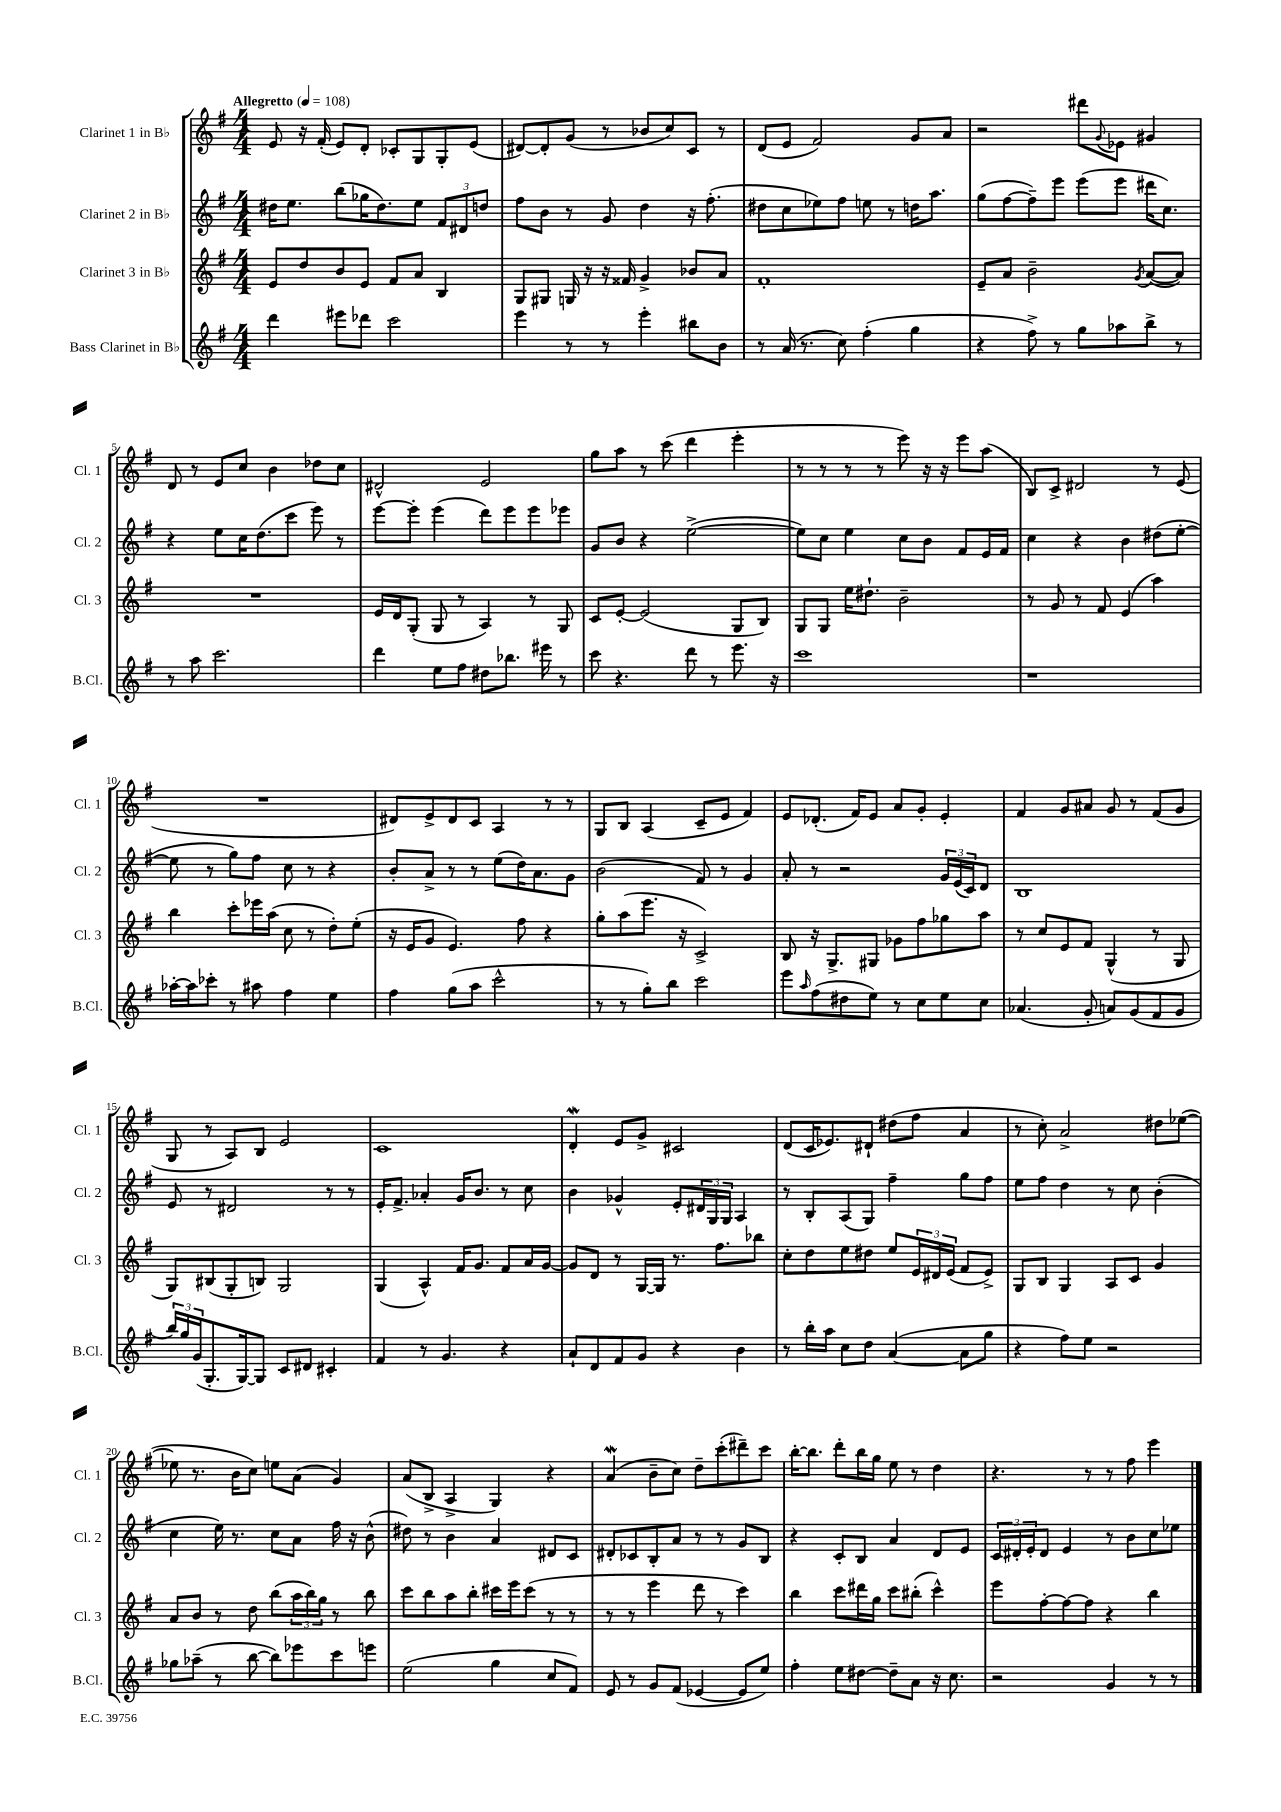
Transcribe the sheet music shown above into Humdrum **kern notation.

**kern	**kern	**kern	**kern
*staff4	*staff3	*staff2	*staff1
*clefG2	*clefG2	*clefG2	*clefG2
*k[f#]	*k[f#]	*k[f#]	*k[f#]
*M4/4	*M4/4	*M4/4	*M4/4
*MM108	*MM108	*MM108	*MM108
4ddd	8e	16dd#	8e
.	.	8.ee	.
.	8dd	.	16r
.	.	.	(16f#'
8eee#	8b	(8bb	8e)
8ddd-	8e	16gg-	8d'
.	.	8.dd#)	.
2ccc	8f#	.	8c-'
.	8a	8ee	8G
.	4B	12f#	8G'
.	.	12d#	.
.	.	.	(8e
.	.	12dd	.
=	=	=	=
4eee	8G	8ff#	[8d#)
.	8G#	8b	8d#']
8r	16G	8r	(8g
.	16r	.	.
8r	16r	8g	8r
.	16f##	.	.
4eee'	4g^	4dd	8b-
.	.	.	8cc)
8bb#	8b-	16r	8c
.	.	(8.ff#'	.
8b	8a	.	8r
=	=	=	=
8r	1f#'	8dd#	(8d
(16a	.	8cc	8e
8.r	.	.	.
.	.	8ee-)	2f#)
8cc)	.	8ff#	.
(4ff#'	.	8ee	.
.	.	8r	.
4gg	.	16dd	8g
.	.	8.aa	.
.	.	.	8a
=	=	=	=
4r	8e~	(8gg	2r
.	8a	[8ff#	.
8ff#^)	2b~	8ff#~])	.
8r	.	8eee	.
8gg	.	(8eee	8ddd#
.	.	.	8qqg
8aa-	.	8eee	8e-
.	8qg	.	.
8bb^	([8a	16ddd#	4g#
.	.	8.cc)	.
8r	8a])	.	.
=	=	=	=
8r	1r	4r	8d
8aa	.	.	8r
2.ccc	.	8ee	8e
.	.	16cc	8cc
.	.	(8.dd	.
.	.	.	4b
.	.	8ccc	.
.	.	8eee)	8dd-
.	.	8r	8cc
=	=	=	=
4ddd	16e	[8eee	2d#^^
.	16d	.	.
.	(8G'	8eee']	.
8ee	8G	(4eee	.
8ff#	8r	.	.
8dd#	4A)	8ddd)	2e
8.bb-	.	8eee	.
.	8r	8eee	.
16eee#	.	.	.
8r	8G	8eee-	.
=	=	=	=
8ccc	8c	8g	8gg
4.r	[8e'	8b	8aa
.	(2e]	4r	8r
.	.	.	(8ccc
8ddd	.	([2ee^	4ddd
8r	.	.	.
8.eee	8G	.	4eee'
.	8B)	.	.
16r	.	.	.
=	=	=	=
1ccc	8G	8ee])	8r
.	8G	8cc	8r
.	16ee	4ee	8r
.	8.dd#`	.	.
.	.	.	8r
.	2b~	8cc	8eee)
.	.	8b	16r
.	.	.	16r
.	.	8f#	8eee
.	.	16e	(8aa
.	.	16f#	.
=	=	=	=
1r	8r	4cc	8B)
.	8g	.	8c^
.	8r	4r	2d#
.	8f#	.	.
.	(4e	4b	.
.	4aa)	(8dd#	8r
.	.	[8ee'	(8e
=	=	=	=
[16aa-'	4bb	8ee]	1r
16aa-]	.	.	.
8ccc-'	.	8r	.
8r	8ccc'	8gg)	.
8aa#	16eee-	8ff#	.
.	(16aa	.	.
4ff#	8cc	8cc	.
.	8r	8r	.
4ee	8dd')	4r	.
.	(8ee'	.	.
=	=	=	=
4ff#	16r	8b'	8d#)
.	16e	.	.
.	8g	8a^	8e^
(8gg	4.e)	8r	8d#
8aa	.	8r	8c
2ccc^^	.	(8ee	4A
.	8ff#	16dd)	.
.	.	8.a	.
.	4r	.	8r
.	.	8g	8r
=	=	=	=
8r	8gg'	(2b	8G
8r	(8aa	.	8B
8gg')	8.eee	.	(4A
8bb	.	.	.
.	16r	.	.
2ccc	2c^)	8f#)	8c~
.	.	8r	8e
.	.	4g	4f#)
=	=	=	=
8eee	8B	8a'	8e
16qqaa	.	.	.
(8ff#	16r	8r	(8.d-'
.	8.G^	.	.
8dd#	.	2r	.
.	.	.	16f#)
8ee)	8G#	.	8e
8r	8g-	.	8a
8cc	8ff#	.	8g'
8ee	8gg-	24g	4e'
.	.	(24e	.
.	.	24c)	.
8cc	8aa	8d	.
=	=	=	=
(4.a-	8r	1B	4f#
.	8cc	.	.
.	8e	.	8g
8g'	8f#	.	8a#
8a)	(4G^^	.	8g
(8g	.	.	8r
8f#	8r	.	(8f#
8g	8G	.	8g
=	=	=	=
24bb)	8G)	8e	8G
24gg	.	.	.
(24g	.	.	.
8.G'	(8B#	8r	8r
.	8G'	2d#	8A)
[16G)	.	.	.
8G]	8B)	.	8B
8c	2G	.	2e
8d#	.	.	.
4c#'	.	8r	.
.	.	8r	.
=	=	=	=
4f#	(4G	16e'	1c
.	.	8.f#^	.
8r	4A^^)	4a-'	.
4.g	.	.	.
.	16f#	16g	.
.	8.g	8.b	.
4r	8f#	8r	.
.	16a	8cc	.
.	[16g	.	.
=	=	=	=
8a`	8g]	4b	4d'
8d	8d	.	.
8f#	8r	4g-^^	8e
8g	[16G	.	8g^
.	16G]	.	.
4r	8.r	8e'	2c#
.	.	24d#	.
.	.	24G	.
.	8.ff#	.	.
.	.	24G	.
4b	.	4A	.
.	8bb-	.	.
=	=	=	=
8r	8cc'	8r	(8d
16bb'	8dd	8B'	16c
16aa	.	.	8.e-)
8cc	8ee	(8A	.
8dd	8dd#	8G)	8d#`
([4a	8ee	4ff#~	(8dd#
.	24e	.	8ff#
.	24d#	.	.
.	(24e	.	.
8a]	8f#	8gg	4a
8gg	8e^)	8ff#	.
=	=	=	=
4r	8G	8ee	8r
.	8B	8ff#	8cc')
8ff#)	4G	4dd	2a^
8ee	.	.	.
2r	8A	8r	.
.	8c	8cc	.
.	4g	(4b'	8dd#
.	.	.	([8ee-
=	=	=	=
8gg-	8a	4cc	8ee-]
(8aa-~	8b	.	8.r
8r	8r	16ee)	.
.	.	8.r	16b
[8bb	8dd	.	8cc)
8bb])	(8bb	8cc	8ee
8eee-	24aa	8a	(8a
.	24bb)	.	.
.	24gg	.	.
8ccc	8r	16ff#	4g)
.	.	16r	.
8eee	8bb	(8b^^	.
=	=	=	=
(2ee	8ccc	8dd#)	(8a
.	8bb	8r	8B^
.	8aa	4b	4A^
.	8bb'	.	.
4gg	16ccc#	4a	4G)
.	16eee	.	.
.	(8ccc#	.	.
8cc	8r	8d#	4r
8f#)	8r	8c	.
=	=	=	=
8e	8r	8d#'	(4a
8r	8r	8c-	.
8g	4eee	8B'	8b~
(8f#	.	8a	8cc)
[4e-	8ddd	8r	8dd~
.	8r	8r	(8ccc'
8e-]	4ccc)	8g	8ddd#~)
8ee)	.	8B	8ccc
=	=	=	=
4ff#'	4bb	4r	[16bb'
.	.	.	8.bb]
8ee	8ccc	8c'	8ddd'
[8dd#	16ddd#	8B	16bb
.	16gg	.	16gg
8dd#~]	8ccc	4a	8ee
8a	(8bb#'	.	8r
16r	4ccc^^)	8d	4dd
8.cc	.	.	.
.	.	8e	.
=	=	=	=
2r	8eee	24c	4.r
.	.	24d#'	.
.	.	24e'	.
.	[8ff#'	8d#	.
.	8ff#_	4e	.
.	8ff#]	.	8r
4g	4r	8r	8r
.	.	8b	8ff#
8r	4bb	8cc	4eee
8r	.	8ee-	.
==	==	==	==
*-	*-	*-	*-
